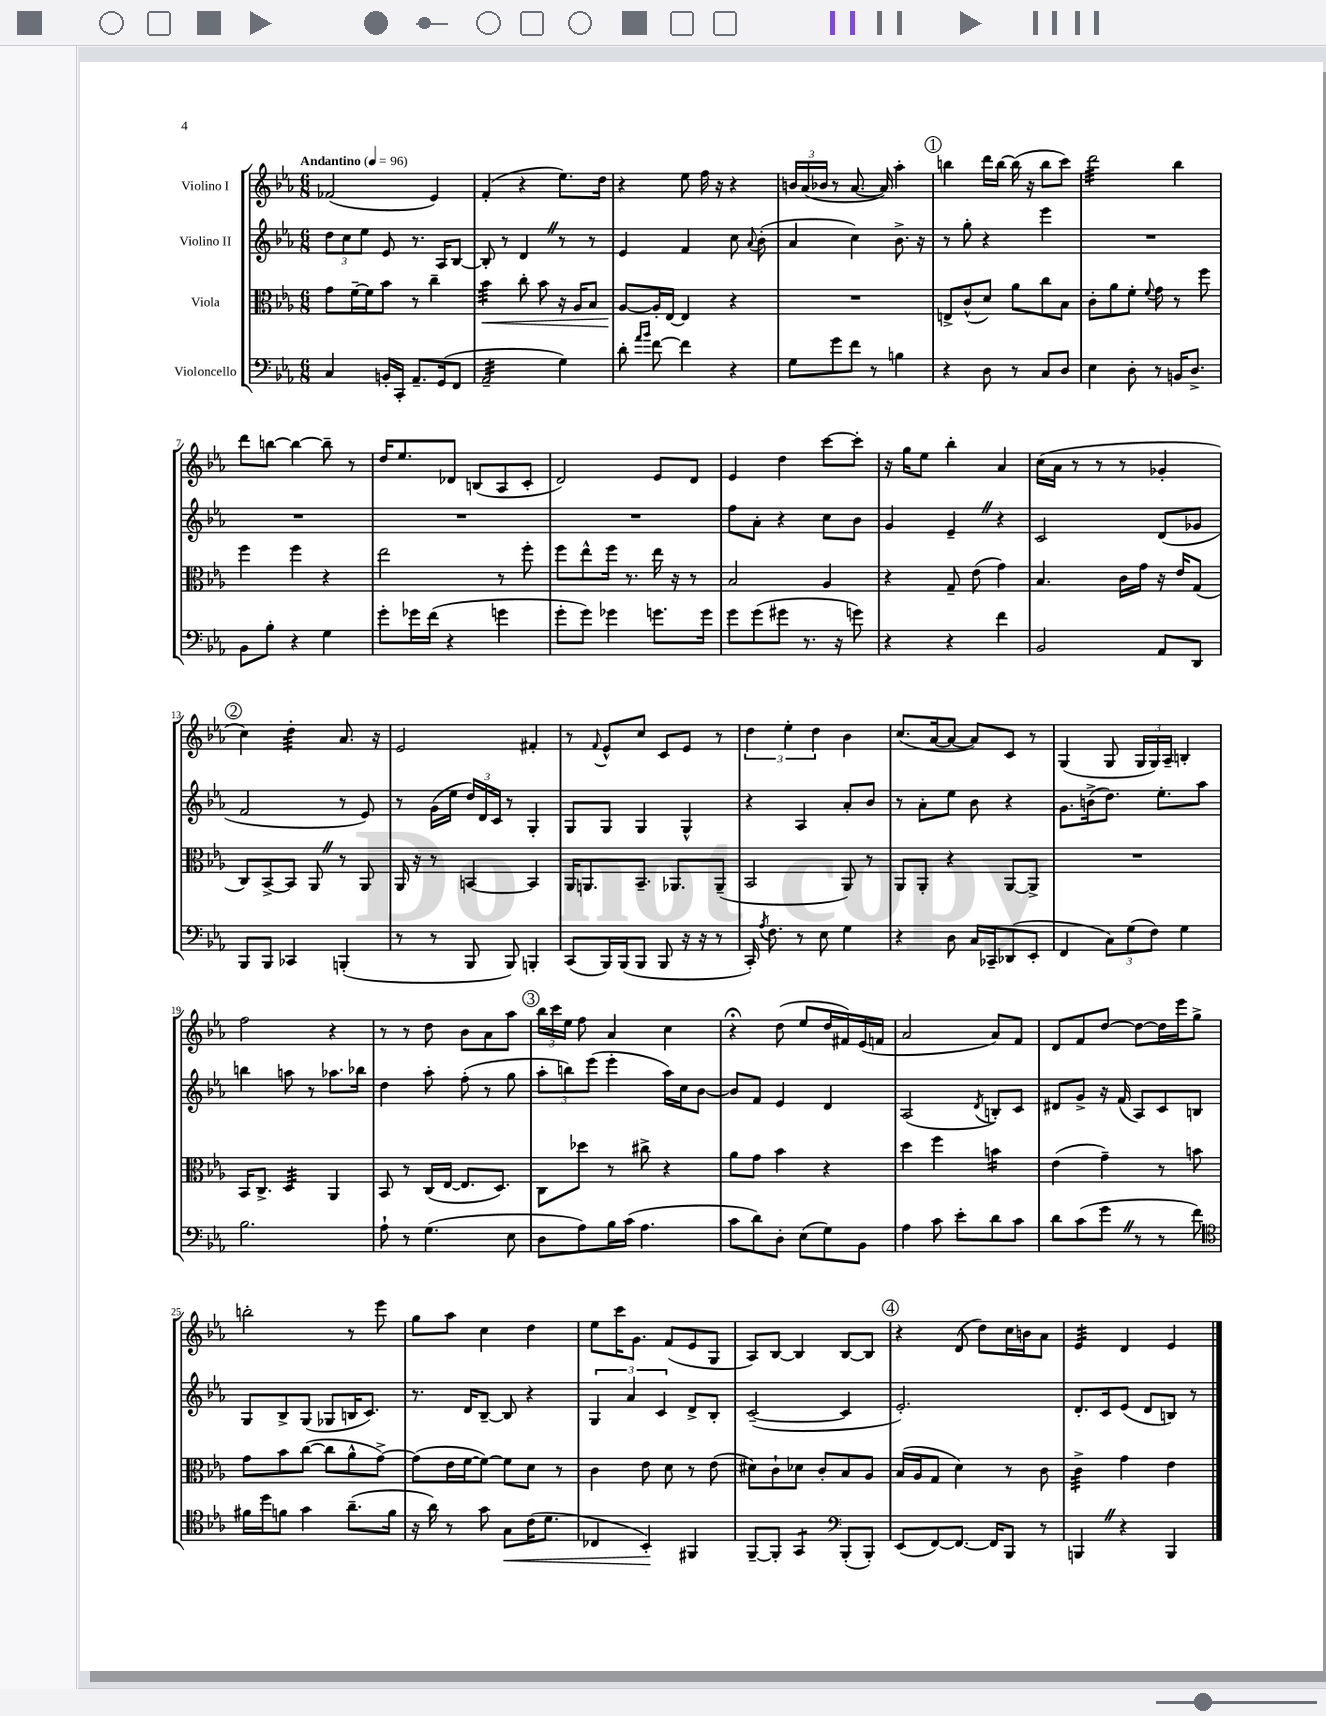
<<
\new StaffGroup <<
\new Staff = "s0" \with { instrumentName = "Violino I" } {
    \clef treble \key ees \major \numericTimeSignature \time 6/8 \tempo "Andantino" 4 = 96
    \autoBeamOff fes'2( ees'4) |
    f'4-.( r4 ees''8.[) d''16] |
    r4 ees''8 f''16 r16 r4 |
    \tuplet 3/2 { b'16[ aes'16( bes'16] } r8 aes'8.~ aes'16) aes''4-. |
    \mark \markup { \circle "1" } b''4 d'''16[ b''16]~ b''16( r16 b''8[ c'''8]) |
    d'''2:32 bes''4 |
    d'''8[ b''8]~ b''4~ b''8-- r8 |
    d''16[ ees''8. des'8] b8[( aes8 c'8]-. |
    d'2) ees'8[ d'8] |
    ees'4 d''4 c'''8[~ c'''8]-. |
    r16 g''16[ ees''8] bes''4-. aes'4 |
    c''16[( aes'16] r8 r8 r8 ges'4-. |
    \mark \markup { \circle "2" } c''4) d''4:32-. aes'8. r16 |
    ees'2 fis'4-. |
    r8 \appoggiatura { f'8 } ees'8[-^ c''8] c'8[ ees'8] r8 |
    \tuplet 3/2 { d''4 ees''4-. d''4 } bes'4 |
    c''8.[( aes'16~ aes'8]~ aes'8[) c'8] r8 |
    g4( g8 \tuplet 3/2 { g16[ g16) aes16]-- } b4-. |
    f''2 r4 |
    r8 r8 d''8 bes'8[ aes'8 aes''8] |
    \mark \markup { \circle "3" } \tuplet 3/2 { bes''16[ c'''16 ees''16] } f''8 aes'4 c''4 |
    r4\fermata d''8( ees''8[ d''16 fis'16) ees'16( f'16] |
    aes'2 aes'8[) f'8] |
    d'8[ f'8 d''8]~ d''8[~ d''16 ees'''16 g''8]-> |
    b''2-. r8 ees'''8 |
    g''8[ aes''8] c''4 d''4 |
    ees''8[ c'''16 g'8.] f'8[( ees'8 g8] |
    aes8[) bes8]~ bes4 bes8[~ bes8] |
    \mark \markup { \circle "4" } r4 d'8( d''8[) c''16 b'16 aes'8] |
    ees'4:32 d'4 ees'4 \bar "|." |
}
\new Staff = "s1" \with { instrumentName = "Violino II" } {
    \clef treble \key ees \major \numericTimeSignature \time 6/8
    \autoBeamOff \tuplet 3/2 { d''8[ c''8 ees''8] } ees'8 r8. aes16[ bes8]~ |
    bes8-. r8 d'4 \once \override BreathingSign.text = \markup { \musicglyph "scripts.caesura.straight" } \breathe r8 r8 |
    ees'4 f'4 c''8 \appoggiatura { aes'8 } bes'8-.( |
    aes'4 c''4) bes'8.-> r16 |
    \mark \markup { \circle "1" } r8 g''8-. r4 ees'''4 |
    R2. |
    R2. |
    R2. |
    R2. |
    f''8[ aes'8]-. r4 c''8[ bes'8] |
    g'4 ees'4-- \once \override BreathingSign.text = \markup { \musicglyph "scripts.caesura.straight" } \breathe r4 |
    c'2 d'8[( ges'8] |
    \mark \markup { \circle "2" } f'2 r8 ees'8) |
    r8 g'16[( ees''16] \tuplet 3/2 { d''16[) d'16 c'16] } r8 g4-. |
    g8[ g8] g4 g4-^ |
    r4 aes4 aes'8[-. bes'8] |
    r8 aes'8[-. ees''8] bes'8 r4 |
    g'8.[ b'16->( d''8.]) ees''8.[-. aes''8] |
    b''4 a''8 r8 aes''8.[ bes''16] |
    d''4 aes''8-. f''8-.( r8 g''8 |
    \mark \markup { \circle "3" } \tuplet 3/2 { aes''8[-. b''8) ees'''8]( } ees'''4-. aes''16[) c''16 bes'8]~ |
    bes'8[ f'8] ees'4 d'4 |
    aes2( \acciaccatura { d'8 } b8[-.) c'8] |
    dis'8[ g'8]-> r16 f'16( aes8[) c'8 b8] |
    g8[ bes8-> g8]( ges8[ b16 c'8.]) |
    r8. d'16[ bes8]~-- bes8 r4 |
    \tuplet 3/2 { g4 aes'4 c'4 } d'8[-> bes8]-. |
    c'2~--( c'4 |
    \mark \markup { \circle "4" } ees'2.-.) |
    d'8.[-. c'16 ees'8]( d'8[ b8]) r8 \bar "|." |
}
\new Staff = "s2" \with { instrumentName = "Viola" } {
    \clef alto \key ees \major \numericTimeSignature \time 6/8
    \autoBeamOff g'8[ f'16~-- f'16 bes'8] r8 c''4-- |
    bes'4:32\< c''8-. bes'8 r16 aes16[ bes8] |
    aes8[~\! aes16-. ees16]~ ees4 r4 |
    R2. |
    \mark \markup { \circle "1" } e8[-> c'8-^( d'8]) aes'8[ c''8 bes8] |
    c'8[-. aes'8 f'8]-. \appoggiatura { f'8 } g'8 r8 f''8 |
    f''4 f''4 r4 |
    ees''2 r8 f''8-. |
    f''8[ ees''8-^ f''16] r8. ees''16 r16 r8 |
    bes2 aes4 |
    r4 g8-- ees'8( g'4) |
    bes4. c'16[ g'16] r16 ees'16[ g8]( |
    \mark \markup { \circle "2" } c8[) bes,8~-> bes,8] aes,8 \once \override BreathingSign.text = \markup { \musicglyph "scripts.caesura.straight" } \breathe r8 aes,8 |
    aes,16 r16 r8 b,4~ b,4 |
    aes,16[ a,8. bes,8.]-- aes,8.[ aes,8]--( |
    bes,2 aes,8) r8 |
    aes,8[ aes,8]-. r4 aes,8[~ aes,8]-> |
    R2. |
    bes,16[ c8.]-> d4:32 aes,4 |
    bes,8 r8 c16[( ees16]~ ees8.[ d8.]) |
    \mark \markup { \circle "3" } c8[ des''8] r8 cis''8-> r4 |
    aes'8[ g'8] bes'4 r4 |
    d''4 f''4 b'4:16 |
    ees'4( g'4--) r8 b'8 |
    g'8[ bes'8 c''8]~( c''8[ aes'8-^ g'8]~->) |
    g'8[( ees'16 f'16~ f'8]~) f'8[ d'8] r8 |
    c'4 ees'8 d'8 r8 ees'8( |
    dis'8[) c'8-! des'8] c'8[-. bes8 aes8] |
    \mark \markup { \circle "4" } bes16[( aes16 g8] d'4) r8 c'8 |
    c'4:32-> g'4 ees'4 \bar "|." |
}
\new Staff = "s3" \with { instrumentName = "Violoncello" } {
    \clef bass \key ees \major \numericTimeSignature \time 6/8
    \autoBeamOff c4 b,16[-. c,16]-. aes,8.[-- g,16( f,8] |
    aes,2:32-- g4) |
    d'8-. \grace { aes'16[ bes'16] } f'8~ f'4 r4 |
    g8[ g'8 f'8] r8 b4 |
    \mark \markup { \circle "1" } r4 d8 r8 c8[ d8] |
    ees4 d8-. r8 b,16[ d8.]-> |
    bes,8[ bes8]-. r4 g4 |
    g'8[-. ges'16 f'16]( r4 g'4 |
    g'8[-. g'8]) ges'4 g'8.[ g'16] |
    g'8[ g'8( gis'8] r8. r16 g'8) |
    r4 r4 f'4 |
    bes,2 aes,8[ d,8] |
    \mark \markup { \circle "2" } bes,,8[ bes,,8] ces,4 b,,4-.( |
    r8 r8 bes,,8 bes,,8) b,,4-. |
    c,8[( bes,,16) bes,,16( bes,,8] bes,,8 r16 r16 r8 |
    c,16-.) \acciaccatura { aes8 } f8. r8 ees8 g4 |
    r4 d8 c16[ ces,16-- des,8( ees,8]-. |
    f,4 \tuplet 3/2 { c8[) g8( f8]) } g4 |
    bes2. |
    aes8-! r8 g4.( ees8 |
    \mark \markup { \circle "3" } d8[ aes8) bes16 c'16]( aes4. |
    c'8[ d'8) d8]-. ees8[( g8) bes,8] |
    aes4 c'8 ees'8[-. d'8 c'8] |
    d'8[ c'8( g'8] \once \override BreathingSign.text = \markup { \musicglyph "scripts.caesura.straight" } \breathe r8 r8 f'8) |
    \clef tenor fis'16[ d''16 f'8] g'4 aes'8.[--( f'16] |
    r16 aes'16) r8 g'8 g8[\< c'16( d'8.] |
    ces4 bes,4-.\!) fis,4 |
    f,8[~-- f,8]-. g,4:8 \clef bass bes,,8[-.( bes,,8]-.) |
    \mark \markup { \circle "4" } ees,8[( f,8~) f,8.]~ f,16[ bes,,8] r8 |
    b,,4 \once \override BreathingSign.text = \markup { \musicglyph "scripts.caesura.straight" } \breathe r4 b,,4 \bar "|." |
}
>>
>>
